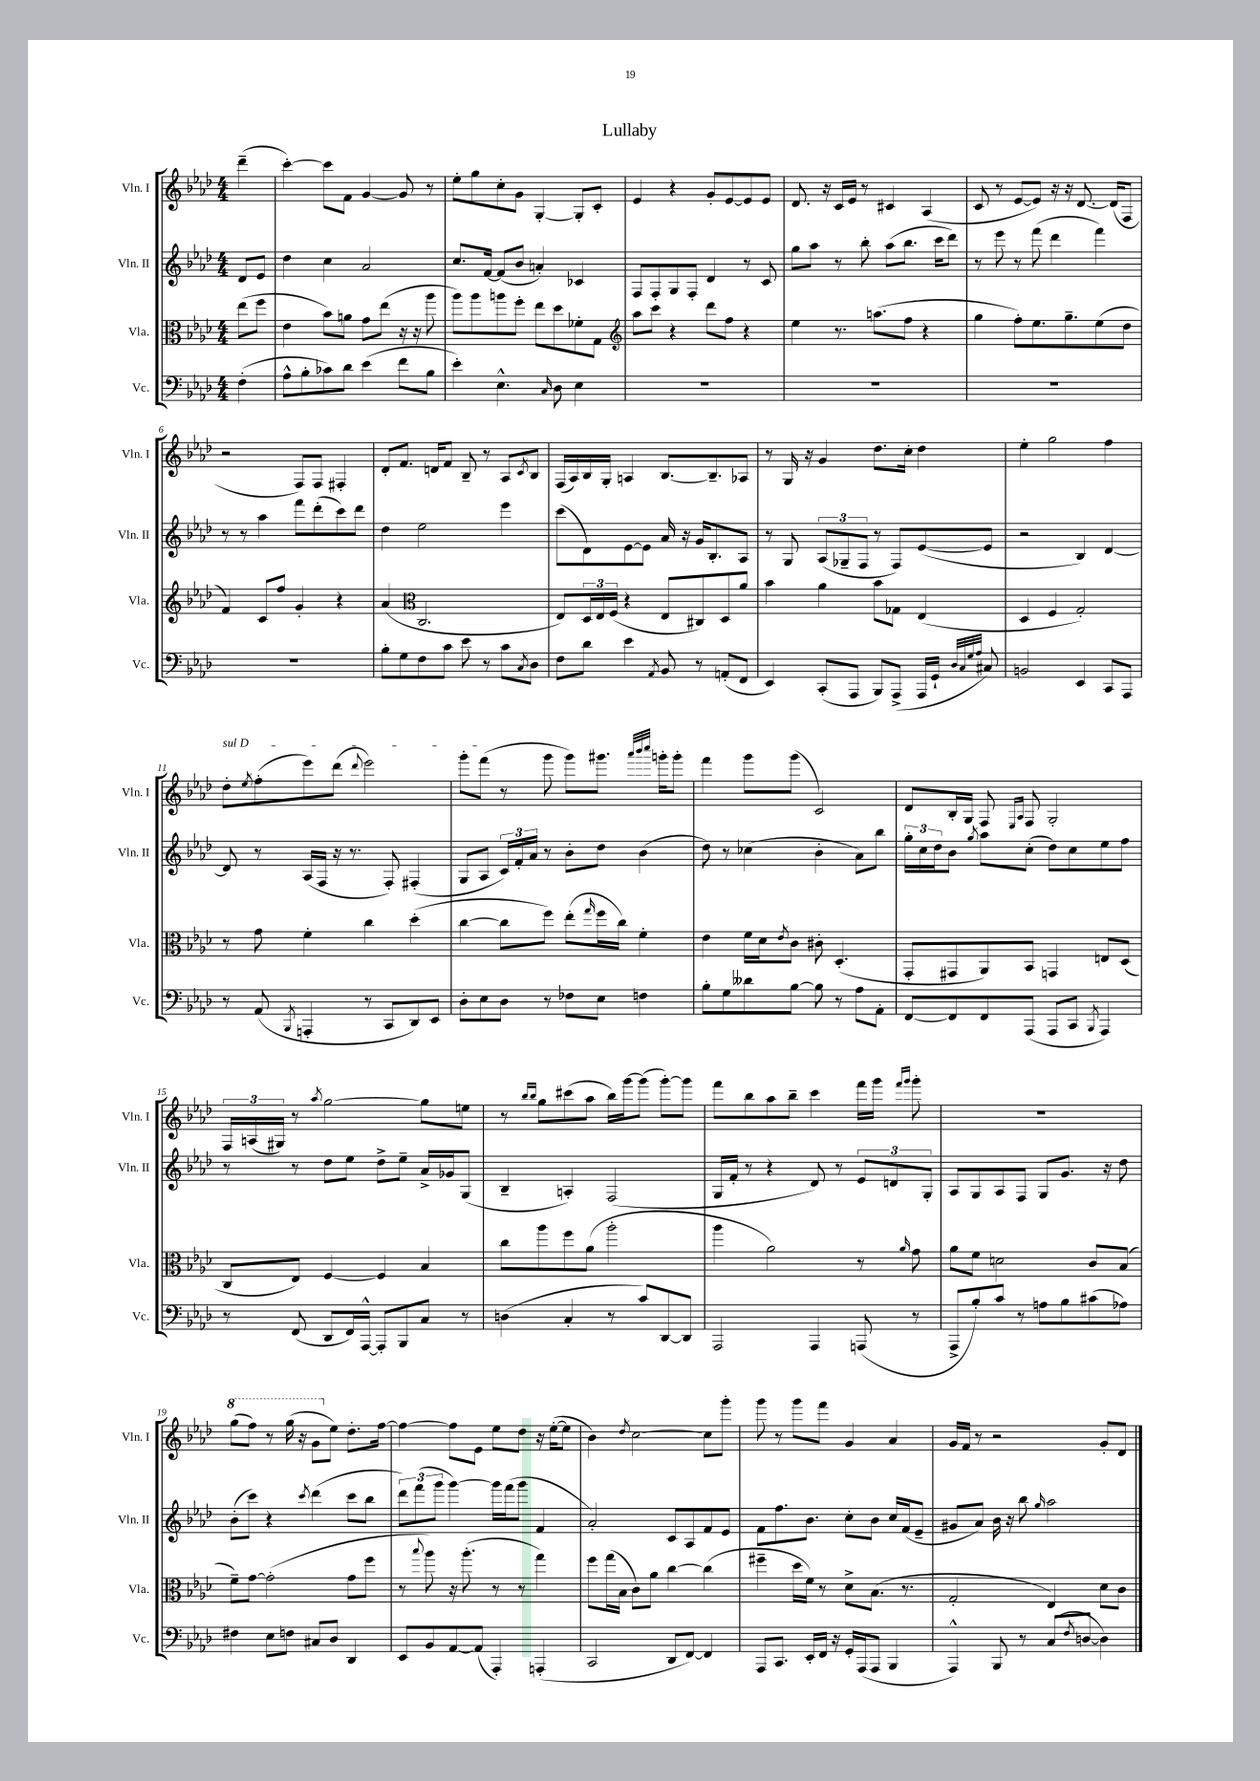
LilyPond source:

\header { title = "Lullaby" }
<<
\new StaffGroup <<
\new Staff = "s0" \with { instrumentName = "Vln. I" shortInstrumentName = "Vln. I" } {
    \clef treble \key aes \major \numericTimeSignature \time 4/4 \partial 4
    des'''4--( |
    c'''4~-.) c'''8 f'8 g'4~ g'8 r8 |
    ees''8-. g''8 c''8-. g'8 g4~-. g8-. c'8-. |
    ees'4 r4 g'8-. ees'8~ ees'8 ees'8 |
    des'8. r16 c'16 ees'16 r8 cis'4 aes4( |
    c'8 r8 ees'8~ ees'8) r16 r16 des'8.~ des'16( f8 |
    r2 f8) f8 fis4-. |
    des'8-. f'8. d'16 f'8 bes8-- r8 aes8 \acciaccatura { c'8 } bes8 |
    f16( aes16) bes16 g16-. a4 bes8.~ bes8.-- aes8 |
    r8 g16 r16 g'4 des''8. c''16-. des''4 |
    ees''4-. g''2 f''4 |
    \once \override TextSpanner.bound-details.left.text = \markup { \italic "sul D" } des''8-.\startTextSpan \acciaccatura { ees''8 } f''8-.( ees'''8) des'''8( \appoggiatura { des'''8 } ees'''2) |
    g'''8-. f'''8\stopTextSpan( r8 g'''8 g'''8) gis'''8. \grace { aes'''32 bes'''32 c''''32 } g'''16-. g'''8-. |
    f'''4 g'''8 g'''8( c'2) |
    des'8 bes16-. g16 f8 \grace { ees16 aes16 } f8 g2-. |
    \tuplet 3/2 { f16 a16( gis16) } r8 \acciaccatura { aes''8 } g''2~ g''8 e''8 |
    r8 \grace { bes''16 bes''16 } g''8 cis'''8( aes''8 bes''16) g'''16~ g'''8( g'''8~-.) g'''8 |
    f'''8 bes''8 aes''8 bes''8-- c'''4 f'''16 g'''16 \grace { f'''16 g'''16 } g'''8-. |
    R1 |
    \ottava #1 g'''8( f'''8) r8 g'''16( r16 g''8 \ottava #0 ees''8) des''8.-. f''16~ |
    f''4~ f''8 ees'8 ees''8 des''8 r16 ees''16~-.( ees''8 |
    bes'4) \acciaccatura { des''8 } c''2~ c''8 g'''8-. |
    g'''8 r8 g'''8 f'''8 g'4 aes'4 |
    g'16 f'16 r8 r2 g'8-. des'8 \bar "|." |
}
\new Staff = "s1" \with { instrumentName = "Vln. II" shortInstrumentName = "Vln. II" } {
    \clef treble \key aes \major \numericTimeSignature \time 4/4 \partial 4
    des'8 ees'8 |
    des''4 c''4 aes'2 |
    c''8. f'16~ f'8( bes'8 a'4-.) ces'4 |
    f8 f8-. g8 f8-. des'4 r8 c'8 |
    g''8 aes''8 r8 bes''8-. aes''8( bes''8. c'''16 des'''8) |
    r8 ees'''8 r8 f'''8( des'''4 f'''4) |
    r8 r8 aes''4 f'''8 des'''8-.( c'''8) des'''8 |
    des''4 ees''2 ees'''4 |
    c'''8( des'8) ees'8~ ees'8 aes'16 r16 g'16 bes8.-. aes8 |
    r8 g8 \tuplet 3/2 { aes8( ges8-- f8 } r8 f8) ees'8~( ees'8 |
    r2 bes4) des'4~ |
    des'8 r8 aes16( f16 r16 r8. f8-.) fis4-.( |
    g8 aes8 \tuplet 3/2 { c'16) f'16-. aes'16 } r8 bes'8-. des''8 bes'4( |
    des''8) r8 ces''4( bes'4-. aes'8) bes''8 |
    \tuplet 3/2 { g''16-. c''16 des''16 } bes'8 \acciaccatura { g''8 } aes''8 c''8-.( des''8) c''8 ees''8 f''8 |
    r8 r8 des''8 ees''8 des''8-> ees''8-- aes'16-> ges'16 g8( |
    bes4-- a4-.) f2( |
    g16 f'16-. r8 r4 des'8) r8 \tuplet 3/2 { ees'8 d'8 g8-. } |
    aes8 g8 aes8 f8 g8 g'8. r16 des''8 |
    bes'8-.( c'''8) r4 \acciaccatura { c'''8 } des'''4( c'''8 bes''8 |
    \tuplet 3/2 { des'''8) f'''8( g'''8 } g'''4~) g'''16 f'''16( g'''8 f'4 |
    aes'2-.) c'8 aes8 f'8 ees'8 |
    f'8 f''8. bes'8. c''8-. bes'8 c''16 f'16( ees'8-- |
    gis'8 aes'8) bes'16 r16 bes''8 \grace { g''16 } aes''2 \bar "|." |
}
\new Staff = "s2" \with { instrumentName = "Vla." shortInstrumentName = "Vla." } {
    \clef alto \key aes \major \numericTimeSignature \time 4/4 \partial 4
    ees''8( f''8 |
    ees'4 bes'8) a'8 g'8 ees''8( r16 r16 aes''8 |
    aes''8) aes''8 a''8 f''8-. ees''8 des''8 fes'8-. g8 |
    \clef treble aes''8 c'''8 r4 des'''8 f''8 r4 |
    ees''4 r8. a''8.( f''8 r4 |
    g''4 f''8-.) ees''8. g''8.-- ees''8( des''8 |
    f'4) c'8 f''8 g'4-. r4 |
    aes'4( \clef alto c2. |
    ees8) \tuplet 3/2 { des16 ees16 f16( } r4 ees8 cis8) des8 aes'8 |
    bes'4 aes'4 bes'8 ges8 ees4( |
    des4 f4 g2-.) |
    r8 g'8 f'4-. c''4 des''4-.( |
    c''4~ c''8 f''8) ees''8-.( \grace { g''16 } f''16 c''16) f'4-. |
    ees'4 f'16 des'16 \acciaccatura { ees'8 } c'8 cis'8-. des4.-.( |
    g,8-. gis,8 aes,8) bes,8 g,4 e8 des8( |
    c8 ees8) f4~ f4 bes4 |
    c''8 aes''8 f''8 aes'8( aes''2-. |
    aes''4 aes'2) r8 \grace { aes'16 } g'8 |
    aes'8 f'8 d'2 c'8 bes8( |
    f'8--) g'8~ g'2-.( g'8 f''8 |
    r8 \appoggiatura { bes''8 } aes''8) r16 aes''8.-.( r8 r8 g''4) |
    f''8 g''16( bes16 c'8) aes'8 c''4~ c''4( |
    fis''4-- des''16 f'16) r8 des'8-> bes8.( r8. |
    g2-. ees4) des'8 c'8 \bar "|." |
}
\new Staff = "s3" \with { instrumentName = "Vc." shortInstrumentName = "Vc." } {
    \clef bass \key aes \major \numericTimeSignature \time 4/4 \partial 4
    f4-.( |
    aes8-^ bes8-. ces'8) des'8 ees'4( f'8 bes8 |
    ees'4-.) ees4.-^ \grace { c16 } des8 ees4 |
    R1 |
    R1 |
    R1 |
    R1 |
    bes8-. g8 f8 c'8 ees'8 r8 c'8 \acciaccatura { c8 } des8 |
    f8 des'8 ees'4 \acciaccatura { aes,8 } bes,8 r8 a,8-.( f,8 |
    ees,4) c,8-.( aes,,8 bes,,8) aes,,8->( aes,,16 g,16-! \grace { des32 c32 g32 aes32 } cis8) |
    b,2 ees,4 c,8 aes,,8 |
    r8 aes,8( \acciaccatura { bes,,8 } a,,4-. r8 c,8 des,8) ees,8 |
    des8-. ees8 des8 r8 fes8 ees8 f4 |
    bes8-. g8 deses'8 bes8~ bes8 r8 aes8 aes,8-. |
    f,8~ f,8 f,8 aes,,8( aes,,8 c,8 \acciaccatura { bes,,8 } aes,,4) |
    r8 f,8( des,8 f,16) aes,,16~-^ aes,,8-. bes,,8 c8 r8 |
    d4( c4-. r8 c'8) des,8~ des,8 |
    aes,,2 aes,,4 a,,8( r8 |
    aes,,8-> bes8-.) c'8 r8 a8 bes8 cis'8( aes8) |
    fis4 ees8 f8 cis8 des8 des,4 |
    ees,8 bes,8 aes,8~ aes,8( aes,,4-.) a,,4-.( |
    c,2 des,8 f,8~) f,4 |
    aes,,8 c,8. ees,16-. f,16 r16 g,16-. aes,,16( aes,,8 bes,,4 |
    aes,,4-^) bes,,8 r8 c8( \acciaccatura { f8 } d8~ d4) \bar "|." |
}
>>
>>
